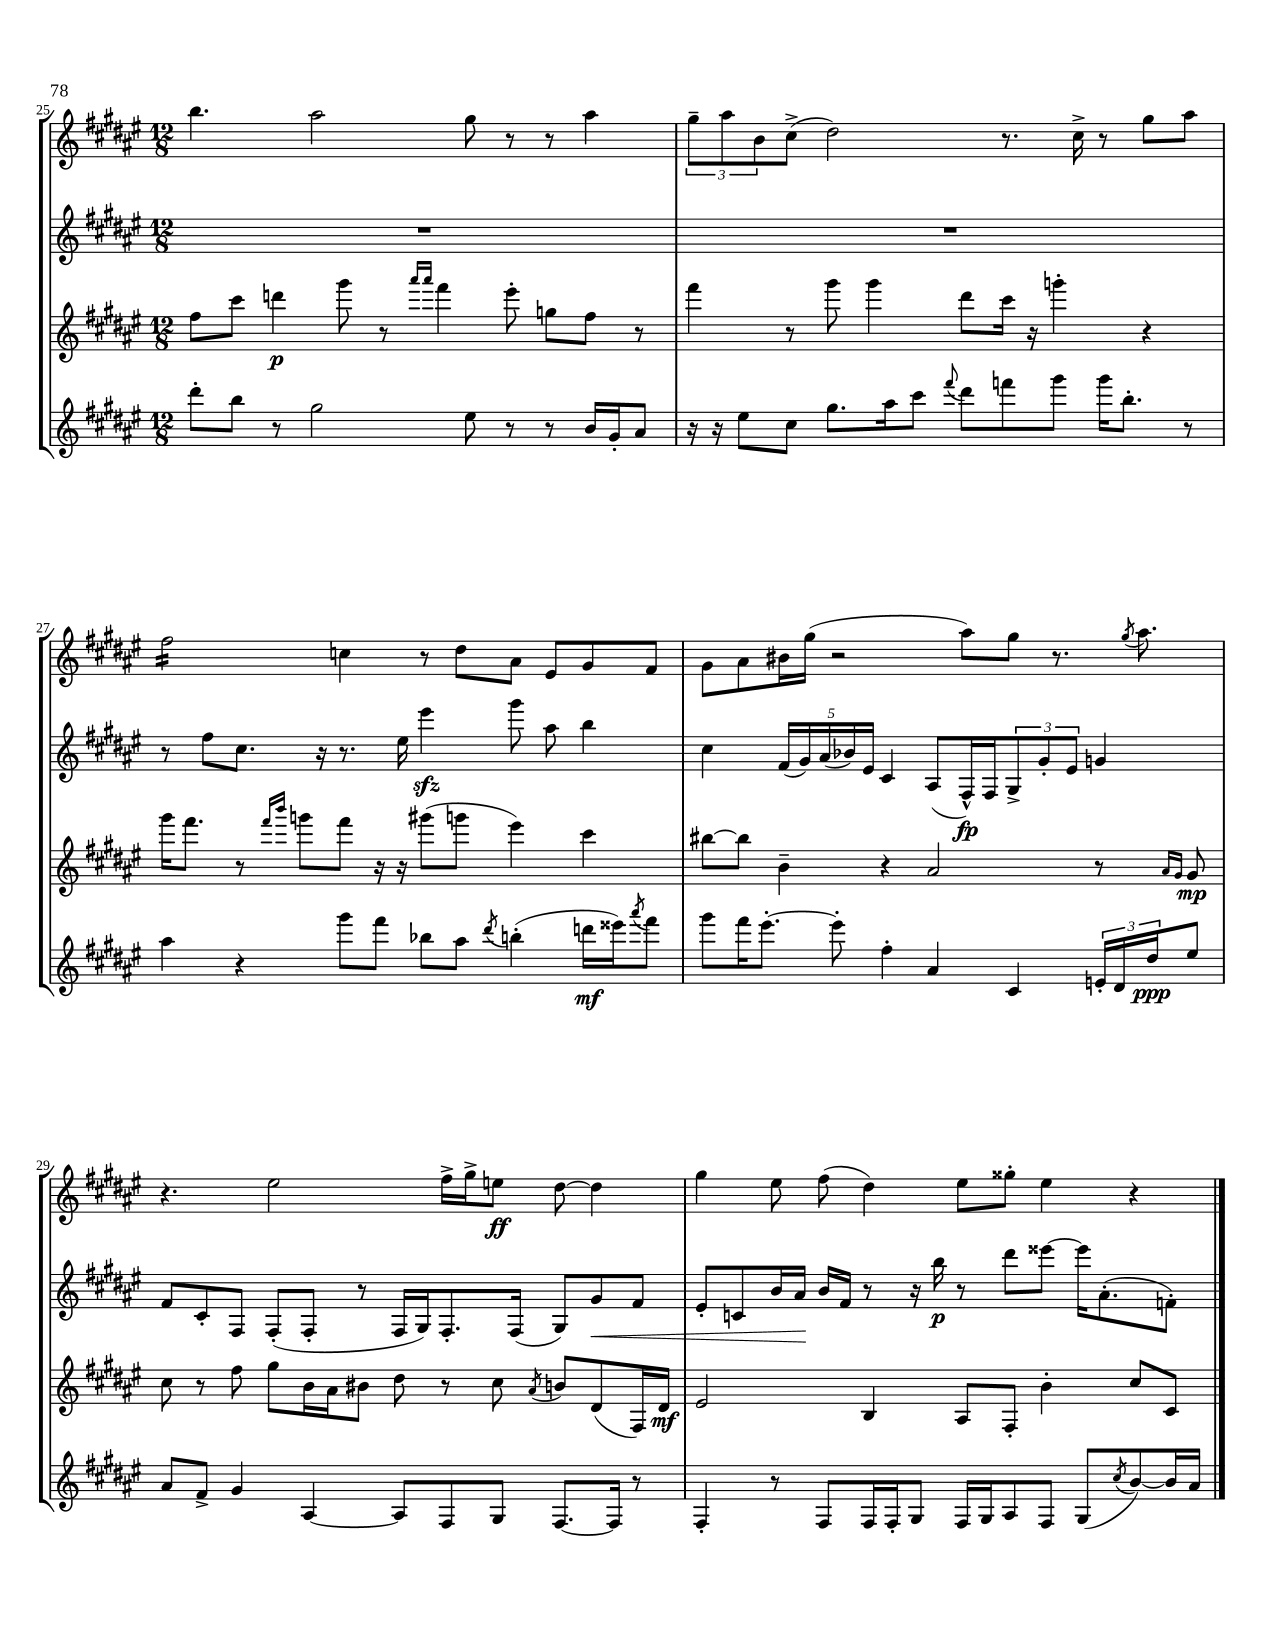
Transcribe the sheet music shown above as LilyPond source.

<<
\new StaffGroup <<
\new Staff = "s0" {
    \clef treble \key fis \major \numericTimeSignature \time 12/8
    b''4. ais''2 gis''8 r8 r8 ais''4 |
    \tuplet 3/2 { gis''8-- ais''8 b'8 } cis''8->( dis''2) r8. cis''16-> r8 gis''8 ais''8 |
    fis''2:16 c''4 r8 dis''8 ais'8 eis'8 gis'8 fis'8 |
    gis'8 ais'8 bis'16 gis''16( r2 ais''8) gis''8 r8. \acciaccatura { gis''8 } ais''8. |
    r4. eis''2 fis''16-> gis''16-> e''8\ff dis''8~ dis''4 |
    gis''4 eis''8 fis''8( dis''4) eis''8 gisis''8-. eis''4 r4 \bar "|." |
}
\new Staff = "s1" {
    \clef treble \key fis \major \numericTimeSignature \time 12/8
    R1. |
    R1. |
    r8 fis''8 cis''8. r16 r8. eis''16 eis'''4\sfz gis'''8 ais''8 b''4 |
    cis''4 \tuplet 5/4 { fis'16( gis'16) ais'16( bes'16) eis'16 } cis'4 ais8( fis16-^\fp) fis16 \tuplet 3/2 { gis8-> gis'8-. eis'8 } g'4 |
    fis'8 cis'8-. fis8 fis8-.( fis8-. r8 fis16 gis16) fis8.-. fis16( gis8) gis'8\< fis'8 |
    eis'8-. c'8 b'16 ais'16\! b'16 fis'16 r8 r16 b''16\p r8 dis'''8 eisis'''8~ eisis'''16 ais'8.-.( f'8-.) \bar "|." |
}
\new Staff = "s2" {
    \clef treble \key fis \major \numericTimeSignature \time 12/8
    fis''8 cis'''8 d'''4\p gis'''8 r8 \grace { ais'''16 ais'''16 } fis'''4 eis'''8-. g''8 fis''8 r8 |
    fis'''4 r8 gis'''8 gis'''4 dis'''8 cis'''16 r16 g'''4-. r4 |
    gis'''16 fis'''8. r8 \grace { fis'''16 b'''16 } g'''8 fis'''8 r16 r16 gis'''8( g'''8 eis'''4) cis'''4 |
    bis''8~ bis''8 b'4-- r4 ais'2 r8 \grace { ais'16 gis'16 } gis'8\mp |
    cis''8 r8 fis''8 gis''8 b'16 ais'16 bis'8 dis''8 r8 cis''8 \acciaccatura { ais'8 } b'8 dis'8( fis16) dis'16\mf |
    eis'2 b4 ais8 fis8-. b'4-. cis''8 cis'8 \bar "|." |
}
\new Staff = "s3" {
    \clef treble \key fis \major \numericTimeSignature \time 12/8
    dis'''8-. b''8 r8 gis''2 eis''8 r8 r8 b'16 gis'16-. ais'8 |
    r16 r16 eis''8 cis''8 gis''8. ais''16 cis'''8 \appoggiatura { fis'''8 } dis'''8 f'''8 gis'''8 gis'''16 b''8.-. r8 |
    ais''4 r4 gis'''8 fis'''8 bes''8 ais''8 \acciaccatura { dis'''8 } b''4-.( d'''16\mf eisis'''16) \acciaccatura { ais'''8 } fis'''8 |
    gis'''8 fis'''16 eis'''8.~-. eis'''8-. fis''4-. ais'4 cis'4 \tuplet 3/2 { e'16-. dis'16 dis''16\ppp } eis''8 |
    ais'8 fis'8-> gis'4 ais4~ ais8 fis8 gis8 fis8.~ fis16 r8 |
    fis4-. r8 fis8 fis16 fis16-. gis8 fis16 gis16 ais8 fis8 gis8( \acciaccatura { cis''8 } b'8~) b'16 ais'16 \bar "|." |
}
>>
>>
\layout { \context { \Score currentBarNumber = #25 } }
